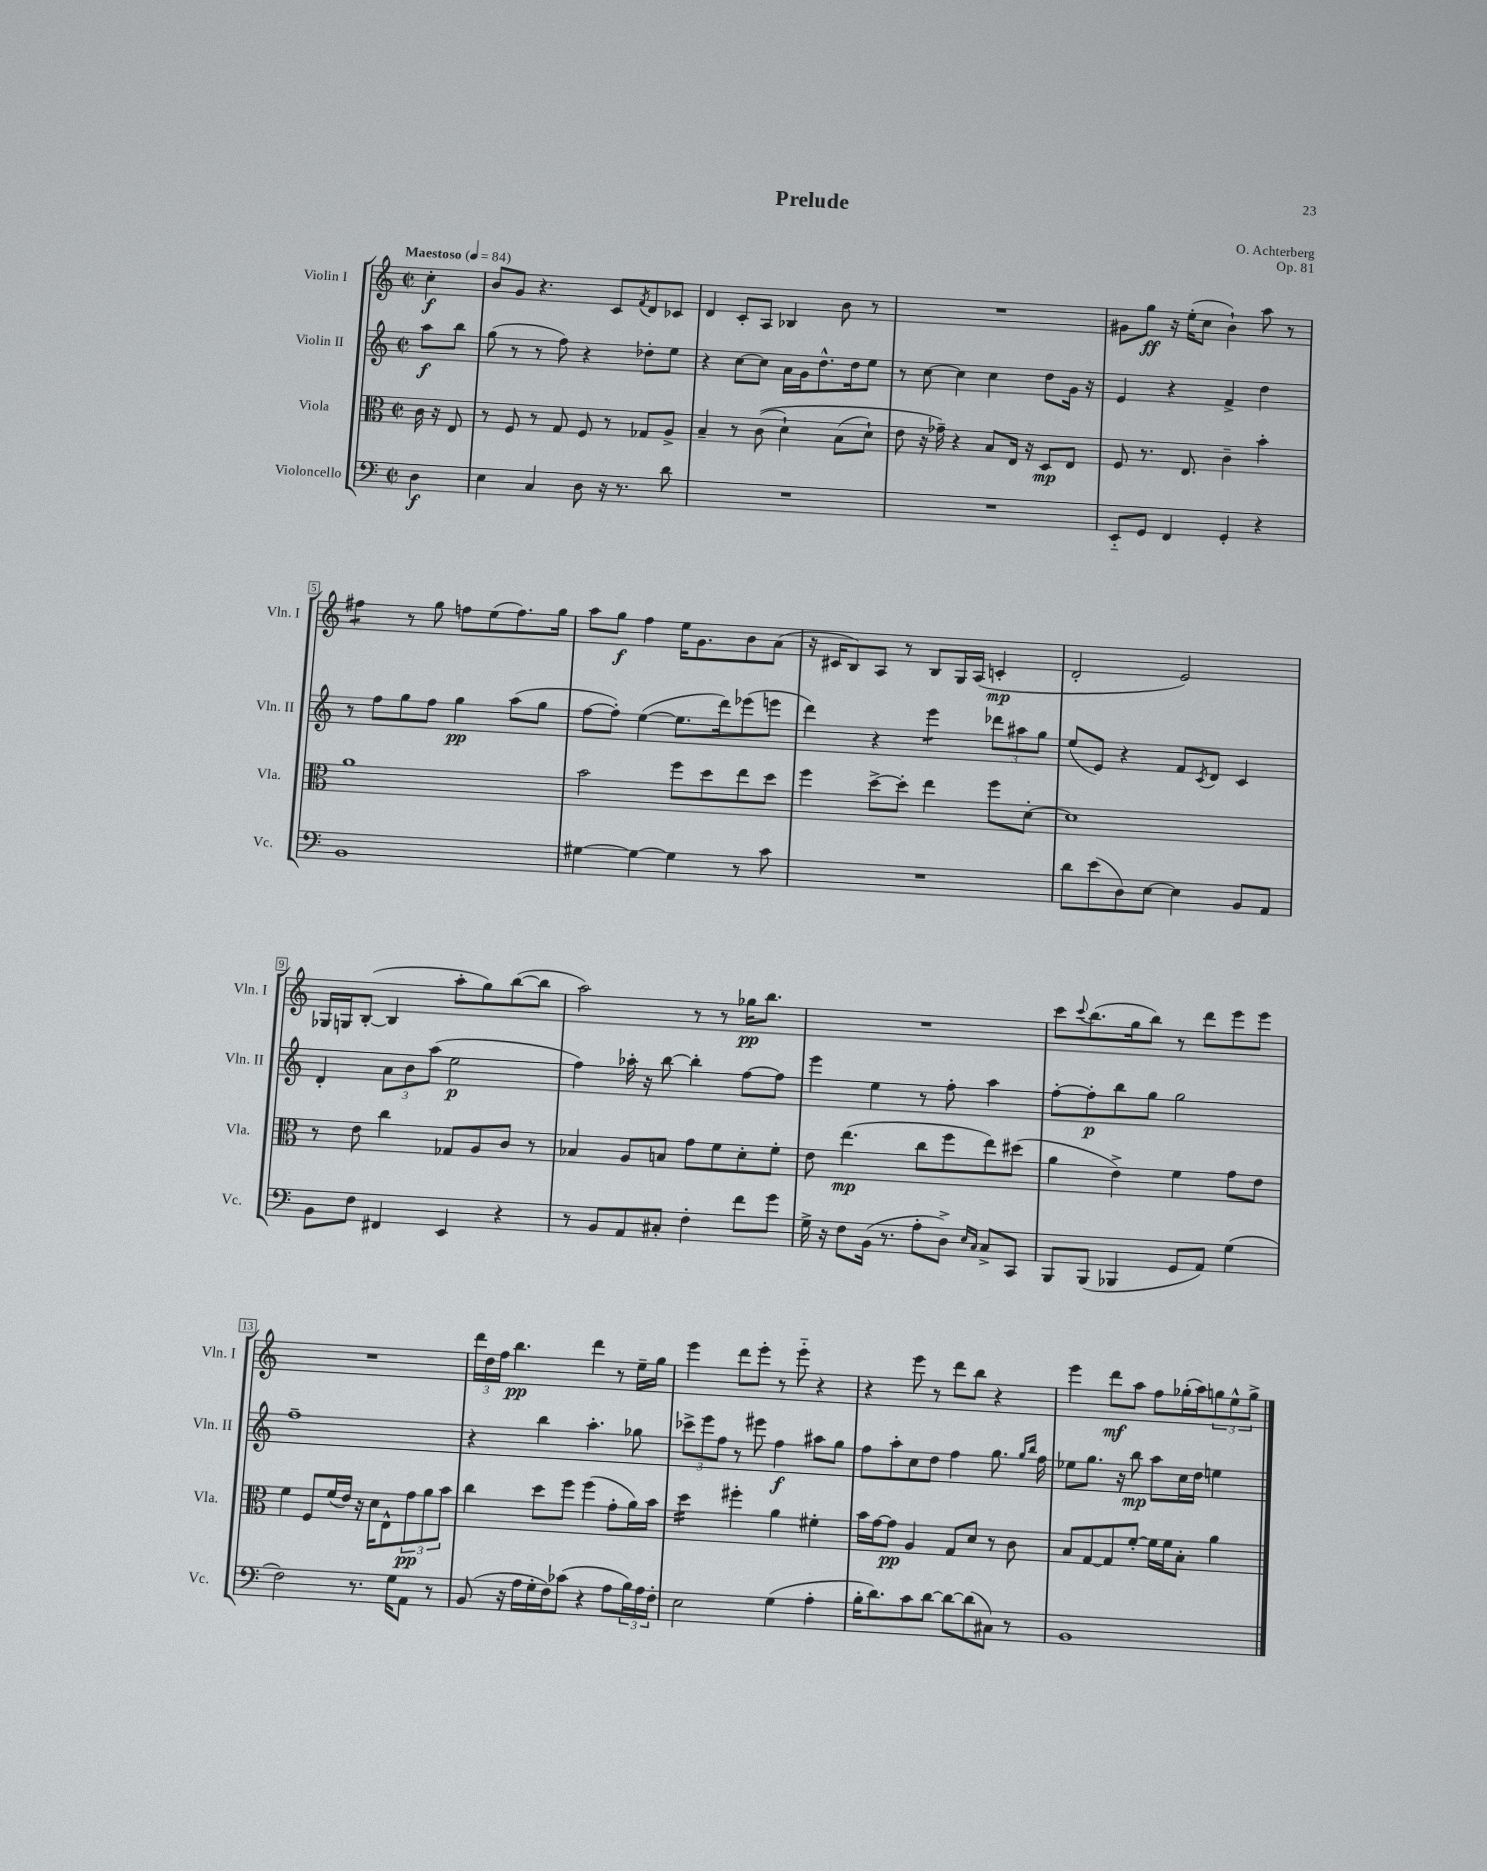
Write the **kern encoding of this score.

**kern	**kern	**kern	**kern
*staff4	*staff3	*staff2	*staff1
*clefF4	*clefC3	*clefG2	*clefG2
*k[]	*k[]	*k[]	*k[]
*M2/2	*M2/2	*M2/2	*M2/2
*met(c|)	*met(c|)	*met(c|)	*met(c|)
*MM84	*MM84	*MM84	*MM84
4D\	16c\	8aa\L	4cc'\
.	16r	.	.
.	8E/	8bb\J	.
=	=	=	=
4E\	8r	(8gg\	8b/L
.	8F/	8r	8g/J
4C/	8r	8r	4.r
.	8G/	8ff\)	.
8D\	8F/	4r	.
16r	8r	.	8c/L
8.r	.	.	.
.	.	.	8qf/
.	8G-/L	8dd-'\L	8d/
8d\	8A^/J	8ee\J	8c-/J
=	=	=	=
1r	4B~/	4r	4d/
.	8r	[8cc\L	8c'/L
.	&((8c\	8cc\]J	8A/J
.	4d`\)	16a\LL	4B-/
.	.	16g\J	.
.	.	8.dd^^\	.
.	(8B\L	.	8b\
.	.	16dd\k	.
.	8d`\J)	8ee\J	8r
=	=	=	=
1r	8e\	8r	1r
.	16r	[8cc\	.
.	16g-~\&)	.	.
.	4r	4cc\]	.
.	8B/L	4cc\	.
.	16E/Jk	.	.
.	16r	.	.
.	8D/L	8dd\L	.
.	8E/J	16g\Jk	.
.	.	16r	.
=	=	=	=
8EE'~/L	8F/	4e/	8g#\L
8GG/J	8.r	.	8gg\J
4FF/	.	4r	16r
.	8.E/	.	(16ee'\LK
.	.	.	8cc\J
4GG'/	4c~\	4f^/	4b`\)
4r	4b'\	4dd\	8aa\
.	.	.	8r
=	=	=	=
1BB	1a	8r	4ff#\
.	.	8ff\L	.
.	.	8gg\	8r
.	.	8ff\J	8gg\
.	.	4gg\	8ff\L
.	.	.	(8ee\
.	.	(8aa\L	8.ff\)
.	.	8gg\J	.
.	.	.	16gg\Jk
=	=	=	=
[4G#\	2b\	[8ff\L	8aa\L
.	.	8ff'\]J)	8gg\J
4G#\_	.	([4ee\	4ff\
4G#\]	8ff\L	8.ee\]L	16ee\LK
.	.	.	8.g\
.	8dd\	.	.
.	.	16ddd\k)	.
8r	8ee\	(8eee-\	8b\
8c\	8dd\J	8eee\J	(8a\J
=	=	=	=
1r	4ff\	4ddd\)	16r
.	.	.	16c#/LK
.	.	.	8B/)
.	[8dd^\L	4r	8A/J
.	8dd'\]J	.	8r
.	4ee\	4eee\	8B/L
.	.	.	16G/L
.	.	.	(16A/JJ
.	8ff\L	12ddd-\L	4c'/
.	.	12aa#\	.
.	[8d'\J	.	.
.	.	12gg\J	.
=	=	=	=
8d\L	1d]	(8ee/L	2d'/
(8e\	.	8e/J)	.
8D\)	.	4r	.
[8E\J	.	.	.
4E\]	.	8f/L	2e/)
.	.	8qc/	.
.	.	8d/J	.
8BB/L	.	4c/	.
8AA/J	.	.	.
=	=	=	=
8BB\L	8r	4d'/	16G-/LL
.	.	.	16G/J
8F\J	8e\	.	([8B'/J
4FF#/	4cc\	12a\L	4B/]
.	.	12b\	.
.	.	(12aa\J	.
4EE/	8G-/L	2ee\	8aa'\L
.	8A/	.	8gg\)
4r	8c/J	.	([8bb\
.	8r	.	8bb\]J
=	=	=	=
8r	4B-/	4ff\)	2aa\)
8BB/L	.	.	.
8AA/	8A/L	16aa-'\	.
.	.	16r	.
8C#'/J	8B/J	[8bb\	.
4F'\	8g\L	4bb'\]	8r
.	8f\	.	8r
8f\L	8d'\	[8ff\L	16gg-\LK
.	.	.	8.bb\J
8g\J	8f'\J	8ff\]J	.
=	=	=	=
16G^\	8e\	4eee\	1r
16r	.	.	.
8F\L	(4.ee\	.	.
(16BB\Jk	.	4ee\	.
8.r	.	.	.
8A'\L	8cc\L	8r	.
8D^\J)	8ff\	8ff'\	.
16qqE/LL	.	.	.
16qqC/JJ	.	.	.
8C^/L	8ee\)	4aa\	.
8CC/J	(8dd#\J	.	.
=	=	=	=
8BBB/L	4a\	[8ff'\L	8ccc\L
.	.	.	8qqccc/
(8BBB/J	.	8ff'\]	(8.bb\
4BBB-/	4e^\)	8bb\	.
.	.	.	16gg\k
.	.	8gg\J	8bb\J)
8GG/L	4f\	2gg\	8r
8AA/J)	.	.	8ddd\L
(4G\	8g\L	.	8eee\
.	8e\J	.	8eee\J
=	=	=	=
2F\)	4f\	1ff~	1r
.	8F/L	.	.
.	(16f/L	.	.
.	16e/JJ)	.	.
8.r	16r	.	.
.	16d\LK	.	.
.	8E^^\	.	.
16G\LK	.	.	.
8AA\J	12g\	.	.
.	12a\	.	.
8r	.	.	.
.	12b\J	.	.
=	=	=	=
(8BB/	4cc\	4r	24ddd\LL
.	.	.	24dd\
.	.	.	24ff\JJ
16r	.	.	4.bb\
16A\LL	.	.	.
16G'\	8dd\L	4bb\	.
16F\J)	.	.	.
(8c-\J	8ff\J	.	.
4r	(4ff\	4.aa'\	4ddd\
8A\L	8g'\L	.	8r
24B\L)	16a\L)	8gg-\	16ee~\LL
24A\	.	.	.
.	16b\JJ	.	16gg\JJ
24F'\JJ	.	.	.
=	=	=	=
2E\	4dd\	12ccc-^\L	4eee\
.	.	12eee\	.
.	.	12ff\J	.
.	4ff#'\	8r	8ddd\L
.	.	8eee#\	8eee'\J
(4G\	4a\	4ff\	8r
.	.	.	8eee'~\
4A'\	4f#'\	8aa#\L	4r
.	.	8gg\J	.
=	=	=	=
16B'\LK	16b\LL	8ff\L	4r
8.d\)	[16g\J	.	.
.	8g\]J	8aa'\	.
8c\	4A/	8cc\	8eee\
[8d\J	.	8dd\J	8r
8d\_L	8G/L	4ff\	8ddd\L
(8d\]	8d/J	.	8bb\J
8C#\J)	8r	8.gg\	4r
8r	8c\	.	.
.	.	16qqgg/LL	.
.	.	16qqbb/JJ	.
.	.	16ff\	.
=	=	=	=
1BB	8B/L	8ee-\L	4eee\
.	[8G/	8.gg\J	.
.	8G/]	.	8ddd\L
.	.	16r	.
.	[8f'/J	8bb\	8aa\J
.	16f\]LL	8aa\L	8ff\L
.	16f\J	.	.
.	8B'\J	16cc\L	(16gg-'\L
.	.	16dd\JJ	16aa\J)
.	4a\	4ee\	12gg\
.	.	.	12ee^^\
.	.	.	12gg^\J
==	==	==	==
*-	*-	*-	*-
